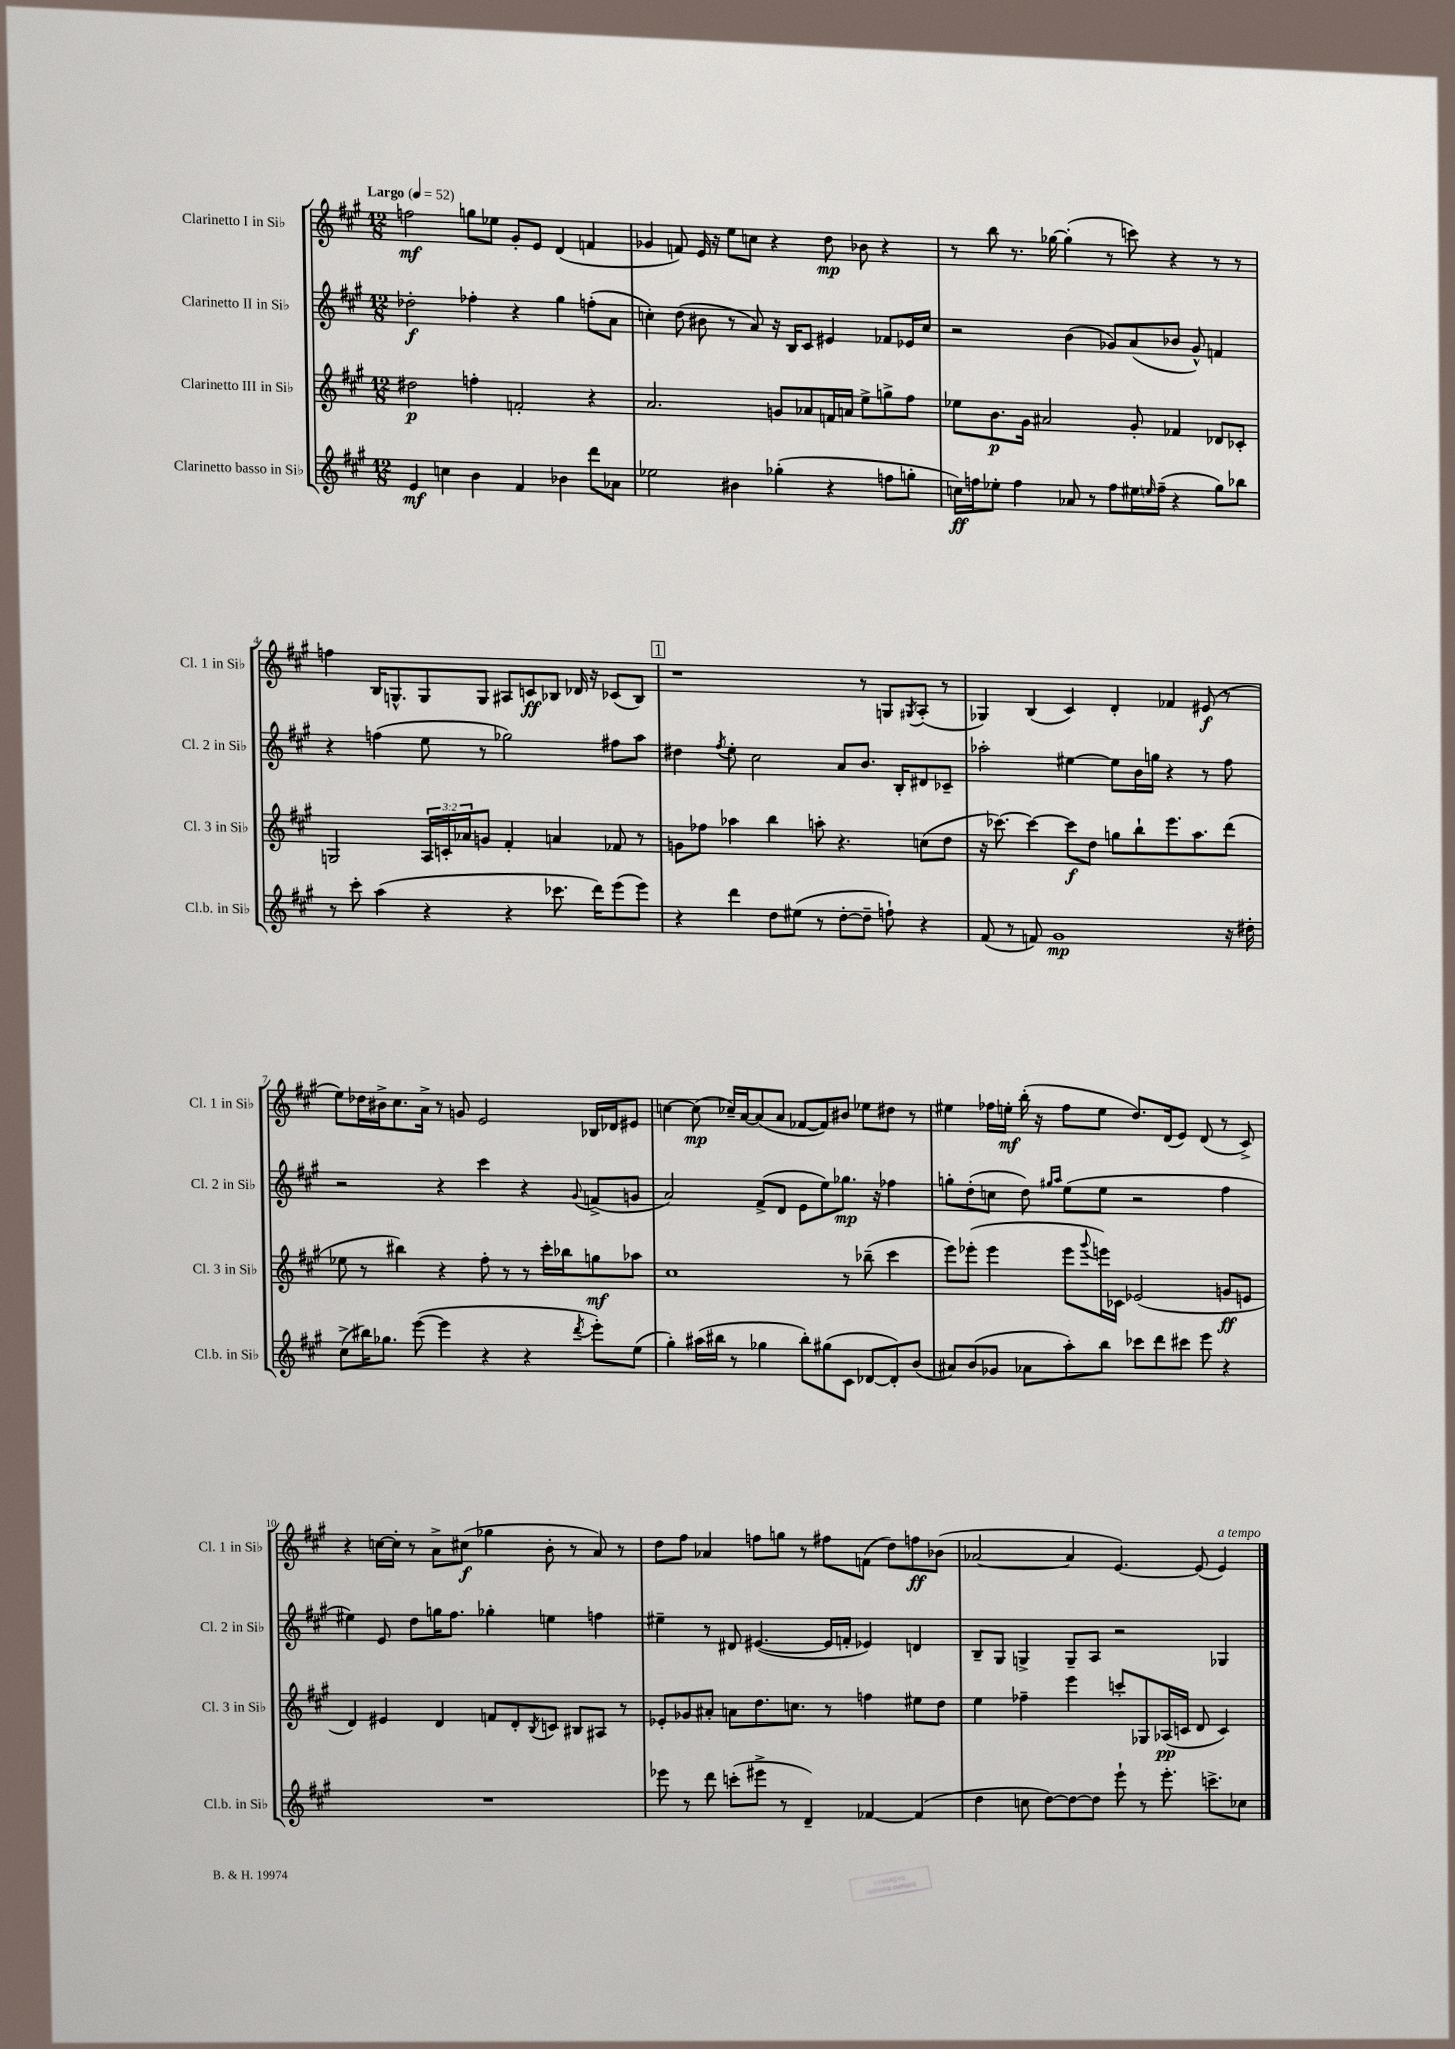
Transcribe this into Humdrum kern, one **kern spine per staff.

**kern	**dynam	**kern	**dynam	**kern	**dynam	**kern	**dynam
*part4	*part4	*part3	*part3	*part2	*part2	*part1	*part1
*staff4	*staff4	*staff3	*staff3	*staff2	*staff2	*staff1	*staff1
*I"Clarinetto basso in Si♭	*	*I"Clarinetto III in Si♭	*	*I"Clarinetto II in Si♭	*	*I"Clarinetto I in Si♭	*
*I'Cl.b. in Si♭	*	*I'Cl. 3 in Si♭	*	*I'Cl. 2 in Si♭	*	*I'Cl. 1 in Si♭	*
*clefG2	*	*clefG2	*	*clefG2	*	*clefG2	*
*k[f#c#g#]	*	*k[f#c#g#]	*	*k[f#c#g#]	*	*k[f#c#g#]	*
*M12/8	*	*M12/8	*	*M12/8	*	*M12/8	*
*MM52	*	*MM52	*	*MM52	*	*MM52	*
=1	=1	=1	=1	=1	=1	=1	=1
!	!	!	!	!	!	!LO:TX:a:B:t=Largo	!
4e/	mf	2dd#X\	p	2dd-X'\	f	2ffn\	mf
4ccn\	.	.	.	.	.	.	.
4b\	.	4ffn'\	.	4ff-X'\	.	8ggn\L	.
.	.	.	.	.	.	8ee-X\J	.
4f#/	.	2fn'/	.	4r	.	8g#'/L	.
.	.	.	.	.	.	8e/J	.
4b-X\	.	.	.	4gg#\	.	(4d/	.
8ddd\L	.	4r	.	(8ffn'\L	.	4fn/	.
8a-X\J	.	.	.	8a\J	.	.	.
=2	=2	=2	=2	=2	=2	=2	=2
2ee-X\	.	2.a/	.	4ccn'\)	.	4g-X/	.
.	.	.	.	(8dd\	.	8fn/)	.
.	.	.	.	8b#X\	.	16e/	.
.	.	.	.	.	.	16r	.
4b#X\	.	.	.	8r	.	8ee\L	.
.	.	.	.	8a/)	.	8ccn\J	.
(4gg-X'\	.	8gn/L	.	16r	.	4r	.
.	.	.	.	16B/KL	.	.	.
.	.	8a-X/	.	8c#/J	.	.	.
4r	.	16fn/L	.	4e#X/	.	8dd\	mp
.	.	16an/JJ	.	.	.	.	.
.	.	8ee^\L	.	.	.	8b-X\	.
8ffn\L	.	8ggn^\	.	8f-X/L	.	4r	.
8ggn'\J	.	8ff#\J	.	16e-X/L	.	.	.
.	.	.	.	16cc/JJ	.	.	.
=3	=3	=3	=3	=3	=3	=3	=3
16ccn\LL)	ff	8ee-X\L	.	2r	.	8r	.
16ffn\J	.	.	.	.	.	.	.
8ee-X'\J	.	8.b\	p	.	.	8bb\	.
4ff\	.	.	.	.	.	8.r	.
.	.	16g#\Jk	.	.	.	.	.
.	.	2a#X/	.	.	.	.	.
.	.	.	.	.	.	[16gg-X\	.
8a-X/	.	.	.	(4b\	.	(4gg-'\]	.
8r	.	.	.	.	.	.	.
8ff\L	.	.	.	8g-X/L)	.	8r	.
16ee#X\L	.	8g#'/	.	(8a/	.	8cccn\)	.
16qqeen/	.	.	.	.	.	.	.
(16ff~\JJ	.	.	.	.	.	.	.
4r	.	4f-X/	.	8b-X/J	.	4r	.
.	.	.	.	8g-^^/)	.	.	.
8gg#\L)	.	8d-X/L	.	4fn/	.	8r	.
8bb-X\J	.	8c-X'/J	.	.	.	8r	.
!!LO:LB:g=z
=4	=4	=4	=4	=4	=4	=4	=4
8r	.	2Gn/	.	4r	.	4ffn\	.
8ccc#'\	.	.	.	.	.	.	.
(4aa\	.	.	.	(4ffn\	.	16B/KL	.
.	.	.	.	.	.	8.Gn^^/	.
4r	.	24A/LL	.	8ee\	.	8G/	.
.	.	24cn'/	.	.	.	.	.
.	.	24a-X/J	.	.	.	.	.
.	.	8gn/J	.	8r	.	8G/J	.
4r	.	4f#'/	.	2gg-X\)	.	8A#X/L	.
.	.	.	.	.	.	8cn/	ff
8.ccc-X\	.	4an/	.	.	.	8B-X/J	.
.	.	.	.	.	.	16d-X/	.
16ddd\KL)	.	.	.	.	.	16r	.
(8eee\	.	8f-X/	.	8ff#X\L	.	(8c-X/L	.
8eee\J)	.	8r	.	8aa\J	.	8B-/J)	.
!!LO:REH:place=s1:t=1
=5	=5	=5	=5	=5	=5	=5	=5
4r	.	8gn\L	.	4dd#X\	.	1r	.
.	.	8ff-X\J	.	.	.	.	.
.	.	.	.	8qff#/	.	.	.
4ddd\	.	4aa-X\	.	8ee'\	.	.	.
.	.	.	.	2cc#\	.	.	.
8dd\L	.	4bb\	.	.	.	.	.
(8ee#X\J	.	.	.	.	.	.	.
8r	.	8aan'\	.	.	.	.	.
[8dd'\L	.	4.r	.	8a/L	.	.	.
8dd~\J]	.	.	.	8.b/J	.	8r	.
8ffn`\)	.	.	.	.	.	8Gn/L	.
.	.	.	.	16B'/KL	.	.	.
.	.	.	.	.	.	8qG#X/	.
4r	.	(8ccn\L	.	8d#X/	.	(8A'/J	.
.	.	8dd\J	.	8c-X~/J	.	8r	.
=6	=6	=6	=6	=6	=6	=6	=6
(8f#/	.	16r	.	2aa-X'\	.	4G-X/)	.
.	.	[8.ccc-X\)	.	.	.	.	.
8r	.	.	.	.	.	.	.
8fn/)	.	4ccc-\_	.	.	.	(4B/	.
1g#	mp	.	.	.	.	.	.
.	.	8ccc-\L]	f	[4ee#X\	.	4c#/)	.
.	.	8dd\J	.	.	.	.	.
.	.	8ggn\L	.	8ee#\L]	.	4d'/	.
.	.	8bb`\	.	16b\L	.	.	.
.	.	.	.	16ggn\JJ	.	.	.
.	.	8.eee\	.	4r	.	4f-X/	.
.	.	8.aa\	.	.	.	.	.
.	.	.	.	8r	.	(8e#X/	f
16r	.	(8ddd\J	.	8ff#\	.	8r	.
16dd#X'\	.	.	.	.	.	.	.
!!LO:LB:g=z
=7	=7	=7	=7	=7	=7	=7	=7
(8cc#^\L	.	8ee-X\	.	2r	.	8ee\L)	.
16bb#X\K)	.	8r	.	.	.	16dd-X\L	.
8.gg-X\J	.	.	.	.	.	16b#X^\J	.
.	.	4bb#X\)	.	.	.	8.cc#\	.
([8eee\	.	.	.	.	.	.	.
.	.	.	.	.	.	16a^\Jk	.
4eee\]	.	4r	.	4r	.	8r	.
.	.	.	.	.	.	8gn/	.
4r	.	8ff#'\	.	4ccc#\	.	2e/	.
.	.	8r	.	.	.	.	.
4r	.	8r	.	4r	.	.	.
.	.	16ccc#'\LL	.	.	.	.	.
.	.	16bb-X\J	.	.	.	.	.
8qddd/	.	.	.	8qqg#/	.	.	.
8eee'\L)	.	8ggn\	mf	(8fn^/L	.	16B-X/LL	.
.	.	.	.	.	.	16d-X/J	.
(8ee\J	.	8aa-X\J	.	8gn/J	.	8e#X/J	.
=8	=8	=8	=8	=8	=8	=8	=8
4gg#'\)	.	1cc#	.	2a/)	.	[4ccn\	.
(16aa#X\LL	.	.	.	.	.	(8cc\]	mp
16bb#X\JJ	.	.	.	.	.	.	.
8r	.	.	.	.	.	16cc-X~/LL)	.
.	.	.	.	.	.	[16a/J	.
4gg-X\	.	.	.	(8f#^/L	.	(8a/]	.
.	.	.	.	8d/J	.	8a/J	.
8bb#'\L)	.	.	.	8e\L	.	[8f-X/L	.
(8gg#X\	.	.	.	8ee\)	.	8f-/])	.
8c#\J	.	8r	.	8.gg-X\J	mp	8b#X/J	.
[8d-X/L	.	(8bb-X~\	.	.	.	8ee-X\L	.
.	.	.	.	16r	.	.	.
8d-'/])	.	4ccc#\	.	4ff-X\	.	8dd#X\J	.
(8b/J	.	.	.	.	.	8r	.
=9	=9	=9	=9	=9	=9	=9	=9
8a#X/L)	.	8eee\L)	.	8ggn'\L	.	4ee#X\	.
(8b/	.	(8eee-X'\J	.	(8dd'\	.	.	.
8g-X/J	.	4eee-\	.	8ccn\J	.	16ff-X\LL	.
.	.	.	.	.	.	16een'\JJ	mf
8a-X\L	.	.	.	8dd\)	.	(16bb'\	.
.	.	.	.	.	.	16r	.
.	.	.	.	16qqgg#X/LL	.	.	.
.	.	.	.	16qqaa/JJ	.	.	.
8aa'\)	.	8eee-\L	.	(8ee\L	.	8ff-\L	.
.	.	8qqggg#/	.	.	.	.	.
8bb\J	.	16eeen\L)	.	8ee\J	.	8ee\J	.
.	.	16c-X\JJ	.	.	.	.	.
8ccc-X\L	.	(2e-X/	.	2r	.	8.dd/L)	.
8ddd\	.	.	.	.	.	.	.
.	.	.	.	.	.	(16d/k	.
8ccc#X\J	.	.	.	.	.	8e/J)	.
8eee\	.	.	.	.	.	(8d/	.
4r	.	8gn/L	ff	4ff#\	.	8r	.
.	.	8en/J	.	.	.	8c#^/)	.
!!LO:LB:g=z
=10	=10	=10	=10	=10	=10	=10	=10
1.r	.	4d/)	.	4ee#X\)	.	4r	.
.	.	4e#X/	.	8e/	.	[16ccn\LL	.
.	.	.	.	.	.	16cc'\JJ]	.
.	.	.	.	8dd\L	.	8r	.
.	.	4d/	.	16ggn\K	.	8a^\L	.
.	.	.	.	8.ff#\J	.	.	.
.	.	.	.	.	.	(8cc#X\J	f
.	.	8fn/L	.	4gg-X'\	.	4gg-X\	.
.	.	8d'/	.	.	.	.	.
.	.	8qB/	.	.	.	.	.
.	.	8cn/J	.	4een\	.	8b'\	.
.	.	8B#X/L	.	.	.	8r	.
.	.	8A#X/J	.	4ffn\	.	8a/)	.
.	.	8r	.	.	.	8r	.
=11	=11	=11	=11	=11	=11	=11	=11
8eee-X\	.	8e-X'/L	.	4ee#X~\	.	8dd\L	.
8r	.	8g-X/	.	.	.	8ff#\J	.
8ddd\	.	8a#X'/J	.	8r	.	4a-X/	.
(8cccn'\L	.	8an\L	.	8d#X/	.	.	.
8eee#X^\J	.	8.dd\	.	([4.e#X/	.	8ffn\L	.
8r	.	.	.	.	.	8ggn\J	.
.	.	8.ccn\J	.	.	.	.	.
4d~/)	.	.	.	.	.	8r	.
.	.	8r	.	16e#/LL]	.	8ff#X\L	.
.	.	.	.	16fn'/JJ	.	.	.
[4f-X/	.	4ffn\	.	4e-X/)	.	(8fn\J	.
.	.	.	.	.	.	8dd\L)	.
(4f-/]	.	8ee#X\L	.	4dn/	.	8ffn\	ff
.	.	8dd\J	.	.	.	(8b-X\J	.
=12	=12	=12	=12	=12	=12	=12	=12
4dd\	.	4ee\	.	8B~/L	.	[2a-X/	.
.	.	.	.	8G#/J	.	.	.
8ccn\	.	4ff-X~\	.	4Gn^/	.	.	.
[8dd\L)	.	.	.	.	.	.	.
8dd\_	.	4eee\	.	8G~/L	.	4a-/]	.
8dd\J]	.	.	.	8A/J	.	.	.
8eee`\	.	8cccn'/L	.	2r	.	[4.e/)	.
8r	.	8G-X/	.	.	.	.	.
8.eee'\	.	(16A-X/L	pp	.	.	.	.
.	.	16cn/JJ	.	.	.	.	.
.	.	8d/	.	.	.	(8e/]	.
8.cccn^\L	.	.	.	.	.	.	.
!	!	!	!	!	!	!LO:TX:a:i:t=a tempo	!
.	.	4c/)	.	4G-X/	.	4e/)	.
8cc-X\J	.	.	.	.	.	.	.
==	==	==	==	==	==	==	==
*-	*-	*-	*-	*-	*-	*-	*-
